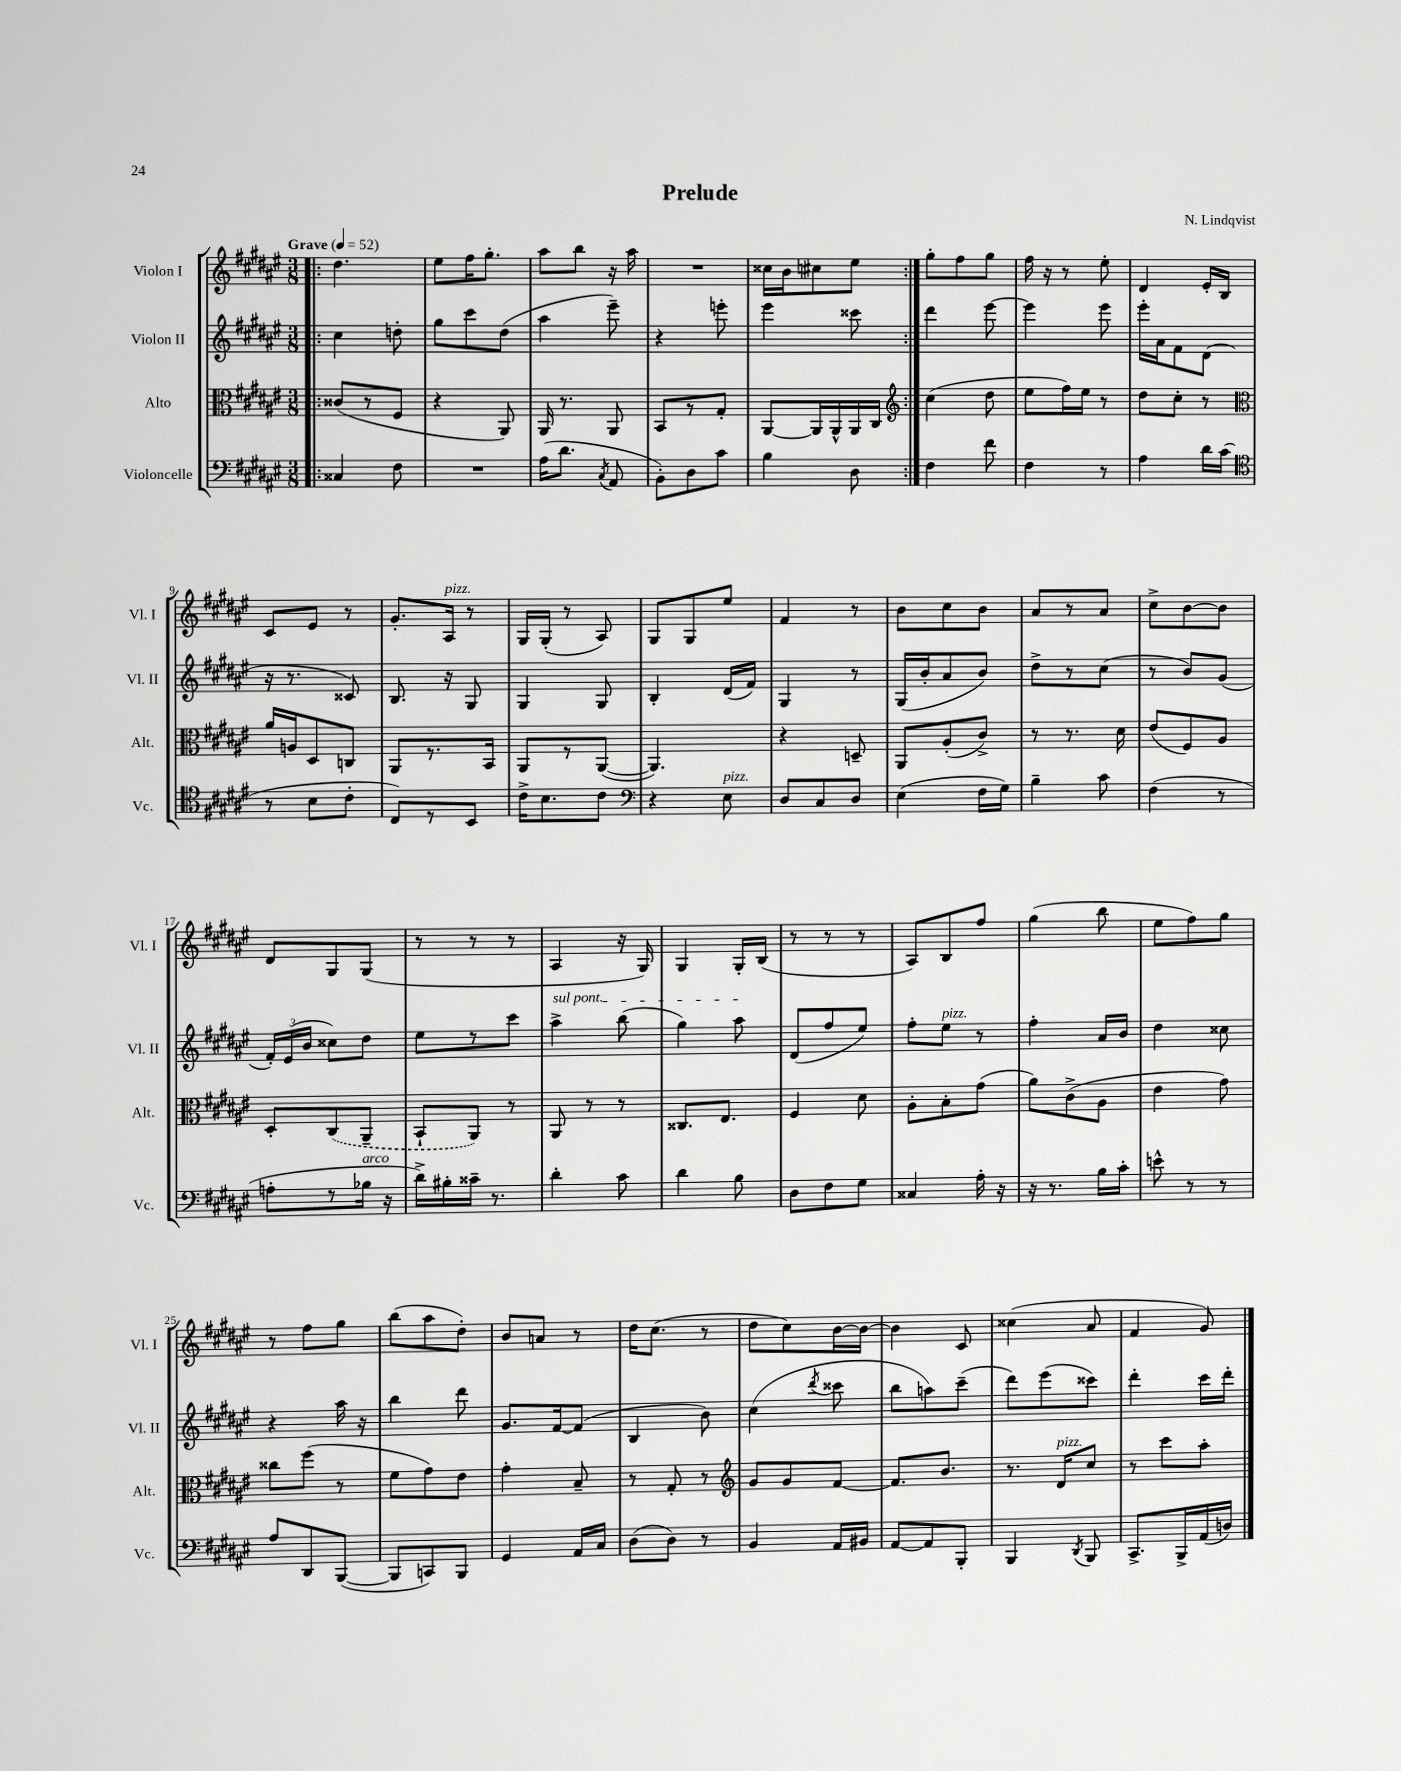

**kern	**kern	**kern	**kern
*staff4	*staff3	*staff2	*staff1
*clefF4	*clefC3	*clefG2	*clefG2
*k[f#c#g#d#a#e#]	*k[f#c#g#d#a#e#]	*k[f#c#g#d#a#e#]	*k[f#c#g#d#a#e#]
*M3/8	*M3/8	*M3/8	*M3/8
*MM52	*MM52	*MM52	*MM52
=!|:	=!|:	=!|:	=!|:
4C##	(8c##	4cc#	4.dd#
.	8r	.	.
8F#	8F#	8dd'	.
=	=	=	=
4.r	4r	8gg#	8ee#
.	.	8ccc#	16ff#
.	.	.	8.gg#'
.	8AA#)	(8dd#	.
=	=	=	=
(16A#	16AA#	4aa#	8aa#
8.d#	8.r	.	.
.	.	.	8bb
8qC#	.	.	.
8AA#	8AA#	8eee#~)	16r
.	.	.	16aa#
=	=	=	=
8BB')	8BB	4r	4.r
8D#	8r	.	.
8c#	8G#'	8eee'	.
=	=	=	=
4B	[8AA#	4eee#	16cc##
.	.	.	16b
.	16AA#]	.	8cc#
.	16AA#^^	.	.
8D#	16AA#	8ccc##	8ee#
.	16C#	.	.
=:|!	=:|!	=:|!	=:|!
*	*clefG2	*	*
4F#	(4cc#	4ddd#	8gg#'
.	.	.	8ff#
8f#	8dd#	[8eee#	8gg#
=	=	=	=
4F#	8ee#	4eee#]	16ff#
.	.	.	16r
.	16ff#)	.	8r
.	16ee#	.	.
8r	8r	8eee#	8ee#'
=	=	=	=
4A#	8dd#	16eee#'	4d#
.	.	16a#	.
.	8cc#'	8f#	.
16d#	8r	(8d#	16e#'
(16c#	.	.	16B
=	=	=	=
*clefC4	*clefC3	*	*
8r	16a#	16r	8c#
.	16A	8.r	.
8B	8D#	.	8e#
8c#'	8C	8c##)	8r
=	=	=	=
8C#)	8AA#	8.B	8.g#'
8r	8.r	.	.
.	.	16r	16A#
8BB	.	8G#	8r
.	16BB	.	.
=	=	=	=
16c#^	8AA#	4G#	16G#
8.B	.	.	(16G#'
.	8r	.	8r
8c#	([8AA#	8G#	8A#)
=	=	=	=
*clefF4	*	*	*
4r	4.AA#])	4B'	8G#
.	.	.	8G#
8E#	.	(16d#	8ee#
.	.	16f#)	.
=	=	=	=
8D#	4r	4G#	4f#
8C#	.	.	.
8D#	8D~	8r	8r
=	=	=	=
(4E#	8AA#	(16G#	8b
.	.	16b'	.
.	(8A#'	8a#	8cc#
16F#	8c#^)	8b)	8b
16G#)	.	.	.
=	=	=	=
4B~	8r	8dd#^	8a#
.	8.r	8r	8r
8c#	.	(8cc#	8a#
.	16d#	.	.
=	=	=	=
(4F#	(8e#	8r	8cc#^
.	8F#)	8b)	[8b
8r	8A#	(8g#	8b]
=	=	=	=
8A'	8D#'	24f#')	8d#
.	.	(24e#	.
.	.	24b	.
8r	(8C#	8cc##)	8G#
16B-	8AA#~	8dd#	(8G#
16r	.	.	.
=	=	=	=
16d#^)	8BB`	8ee#	8r
16B#'	.	.	.
16c##~	8AA#)	8r	8r
8.r	.	.	.
.	8r	8ccc#	8r
=	=	=	=
4d#'	8AA#	4aa#^	4A#
.	8r	.	.
8c#	8r	(8bb	16r
.	.	.	16G#)
=	=	=	=
4d#	8.C##	4gg#)	4G#
.	8.E#	.	.
8B	.	8aa#	16G#'
.	.	.	(16B
=	=	=	=
8D#	4F#	(8d#	8r
8F#	.	8ff#	8r
8G#	8d#	8ee#)	8r
=	=	=	=
4C##	8A#'	8ff#'	8A#)
.	8B'	8ee#	8B
16A#'	(8g#	8r	8ff#
16r	.	.	.
=	=	=	=
16r	8a#)	4ff#'	(4gg#
8.r	.	.	.
.	(8c#^	.	.
16B	8A#	16a#	8bb
16c#'	.	16b	.
=	=	=	=
8e^^	4e#	4dd#	8ee#
8r	.	.	8ff#)
8r	8g#)	8cc##	8gg#
=	=	=	=
8A#	8cc##	4r	8r
8DD#	(8ff#	.	8ff#
([8BBB	8r	16aa#	8gg#
.	.	16r	.
=	=	=	=
8BBB]	8f#	4bb	(8bb
8CC)	8g#)	.	8aa#
8BBB	8e#	8ddd#	8dd#')
=	=	=	=
4GG#	4g#'	8.g#	8b
.	.	.	8a
.	.	[16f#	.
16AA#	8B~	(8f#]	8r
16C#	.	.	.
=	=	=	=
(8D#	8r	4B	16dd#
.	.	.	(8.cc#
8D#)	8G#'	.	.
8r	8r	8b)	8r
=	=	=	=
*	*clefG2	*	*
4BB	8g#	(4cc#	8dd#
.	8g#	.	8cc#)
.	.	8qddd#	.
16AA#	[8f#	8ccc##	[16b
16BB#	.	.	16b_
=	=	=	=
[8AA#	8.f#]	8bb	4b]
8AA#]	.	8aa)	.
.	8.b	.	.
8BBB'	.	(8ccc#~	8c#
=	=	=	=
4BBB	8.r	8ddd#)	(4cc##
.	.	(8eee#	.
.	16d#	.	.
8qDD#	.	.	.
8BBB	8cc#	8ccc##)	8a#
=	=	=	=
8.CC#^	8r	4ddd#'	4f#
.	8ccc#	.	.
16BBB^	.	.	.
(16AA#	8aa#'	16ccc#	8g#)
16D)	.	16ddd#'	.
==	==	==	==
*-	*-	*-	*-
